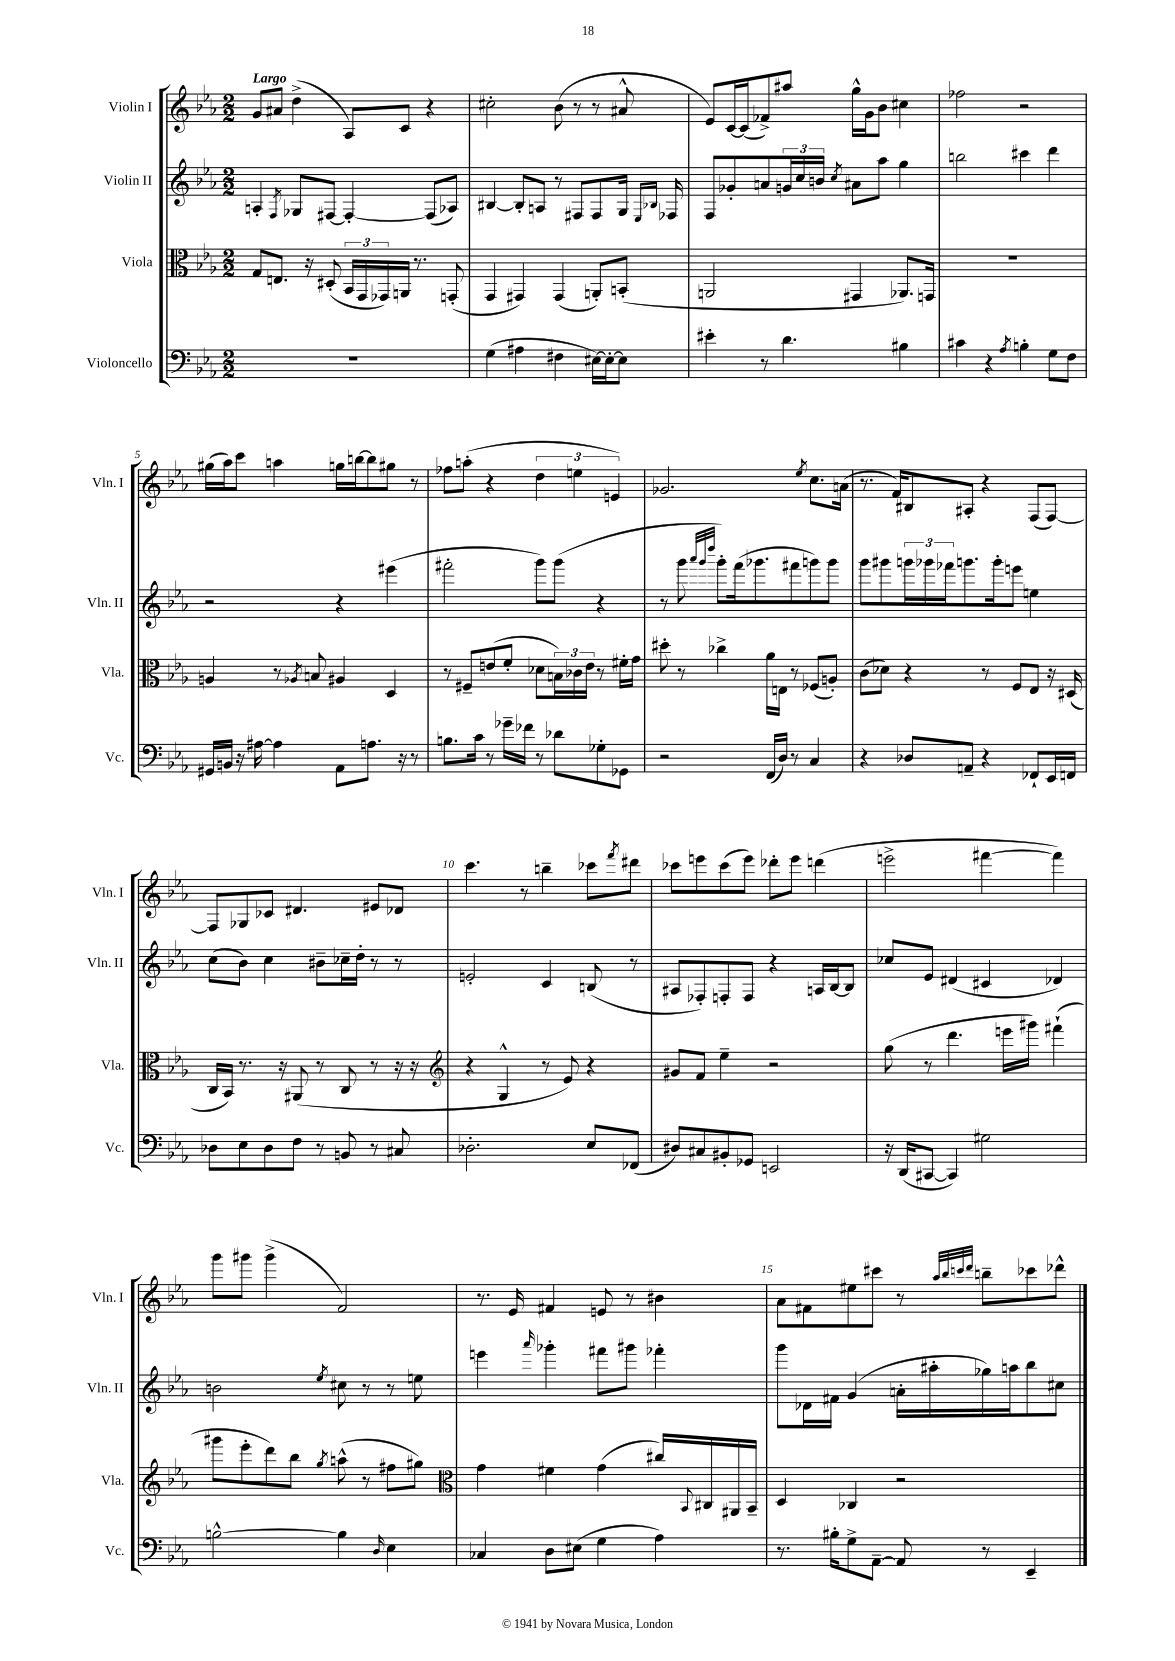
<<
\new StaffGroup <<
\new Staff = "s0" \with { instrumentName = "Violin I" shortInstrumentName = "Vln. I" } {
    \clef treble \key ees \major \numericTimeSignature \time 2/2 \tempo "Largo"
    g'8 ais'8 d''4->( aes8) c'8 r4 |
    cis''2-. bes'8( r8 r8 ais'8-^ |
    ees'8) c'16~ c'16( fes'8->) ais''8 g''16-^ g'16 bes'8 cis''4 |
    fes''2 r2 |
    gis''16( aes''16) c'''8 a''4 g''16 b''16~ b''8 gis''8 r8 |
    fes''8 a''8-.( r4 \tuplet 3/2 { d''4 e''4 e'4) } |
    ges'2. \acciaccatura { ees''8 } c''8. a'16( |
    r8. f'16) bis8 ais8-. r4 f8( f8~) |
    f8 ges8 ces'8 dis'4. eis'8 des'8 |
    c'''4. r8 b''4-- ces'''8 \acciaccatura { f'''8 } dis'''8 |
    ces'''8 e'''8 ces'''8( e'''8) des'''8-. e'''8 d'''4( |
    e'''2-> fis'''4~ fis'''4) |
    g'''8 gis'''8 gis'''4->( f'2) |
    r8. ees'16 fis'4 e'8 r8 bis'4 |
    aes'8 fis'8 eis''8 cis'''8 r8 \grace { aes''32 bes''32 c'''32 d'''32 } b''8-- ces'''8 des'''8-^ \bar "|." |
}
\new Staff = "s1" \with { instrumentName = "Violin II" shortInstrumentName = "Vln. II" } {
    \clef treble \key ees \major \numericTimeSignature \time 2/2
    a4-. \acciaccatura { f8 } ges8 fis8~ fis4~-. fis8( aes8) |
    bis4~ bis8-. a8 r8 fis8 fis8 g16 \grace { ees16 bes16 } fes16 |
    f8 ges'8-. a'8 \tuplet 3/2 { g'16 c''16 b'16 } \acciaccatura { c''8 } ais'8 aes''8 g''4 |
    b''2 cis'''4 d'''4 |
    r2 r4 eis'''4( |
    fis'''2-. g'''8) g'''8( r4 |
    r8 g'''8 \grace { aes'''32 g'''32 d''''32 } g'''8-.) f'''16( ges'''8. fis'''8 g'''8) g'''8 |
    g'''8 gis'''8 \tuplet 3/2 { g'''16 ges'''16 fes'''16 } g'''8. g'''16-. e'''8 e''4 |
    c''8( bes'8) c''4 bis'8-- ces''16-- d''16-. r8 r8 |
    e'2-. c'4 b8( r8 |
    ais8 fes8-.) f8-. f8 r4 a16 bes16~ bes8 |
    ces''8 ees'8 dis'4( cis'4 des'4) |
    b'2 \acciaccatura { ees''8 } cis''8 r8 r8 e''8 |
    e'''4 \grace { aes'''16 } ges'''4-. fis'''8 gis'''8 fes'''4-. |
    g'''8 des'16 fis'16 g'4( a'16-. ais''16-. ges''16) a''16 bes''8 cis''8 \bar "|." |
}
\new Staff = "s2" \with { instrumentName = "Viola" shortInstrumentName = "Vla." } {
    \clef alto \key ees \major \numericTimeSignature \time 2/2
    g8 e8. r16 dis8-.( \tuplet 3/2 { bes,16 g,16 ges,16) } a,16 r8. g,8-.( |
    g,4 gis,4) gis,4( a,8-.) b,8-.( |
    a,2 gis,4 aes,8.) g,16 |
    R1 |
    a4 r8 \acciaccatura { aes8 } b8 ais4 d4 |
    r8 fis8-- e'8( f'8-. des'8 \tuplet 3/2 { b16) ces'16 e'16 } r8 fis'16-. g'16 |
    dis''8-. r8 ces''4-> aes'16 e16 r8 fes8( a8-.) |
    c'8( des'8) r4 r8 f8 ees8 r16 dis16( |
    c16 bes,16) r8. r16 ais,8( r8 c8 r8 r16 r16 |
    \clef treble r4 g4-^ r8 ees'8) r4 |
    gis'8 f'8 ees''4-- r2 |
    g''8( r8 d'''4. e'''16 gis'''16) fis'''4-!( |
    gis'''8 ees'''8-. d'''8) bes''8 \acciaccatura { g''8 } a''8-^( r8 fis''8 gis''8) |
    \clef alto g'4 fis'4 g'4( cis''16) \appoggiatura { bes,8 } cis16 ais,16 bes,16-- |
    d4 ces4 r2 \bar "|." |
}
\new Staff = "s3" \with { instrumentName = "Violoncello" shortInstrumentName = "Vc." } {
    \clef bass \key ees \major \numericTimeSignature \time 2/2
    R1 |
    g4( ais4 fis4 eis16~) eis16~-. eis8 |
    eis'4-. r8 d'4. bis4 |
    cis'4 r4 \acciaccatura { aes8 } b4-. g8 f8 |
    gis,16 b,16 r16 ais16~ ais4 aes,8 a8. r16 r8 |
    b8. c'16 r8 ges'16-- fes'16 r8 des'8 ges8-. ges,8 |
    r2 f,16( d16) r8 c4 |
    r4 des8 a,8-- r4 fes,8-! ees,16 f,16 |
    des8 ees8 des8 f8 r8 b,8 r8 cis8 |
    des2.-. ees8 fes,8( |
    dis8) cis8 bis,8-. ges,8 e,2 |
    r16 d,16( cis,8~ cis,4) gis2 |
    b2~-^ b4 \grace { d16 } ees4 |
    ces4 d8 eis8( g4 aes4) |
    r8. bis16-. g8-> aes,8~-- aes,8 r8 ees,4-- \bar "|." |
}
>>
>>
\layout { \context { \Score \override BarNumber.break-visibility = ##(#f #t #t) barNumberVisibility = #(every-nth-bar-number-visible 5) } }
